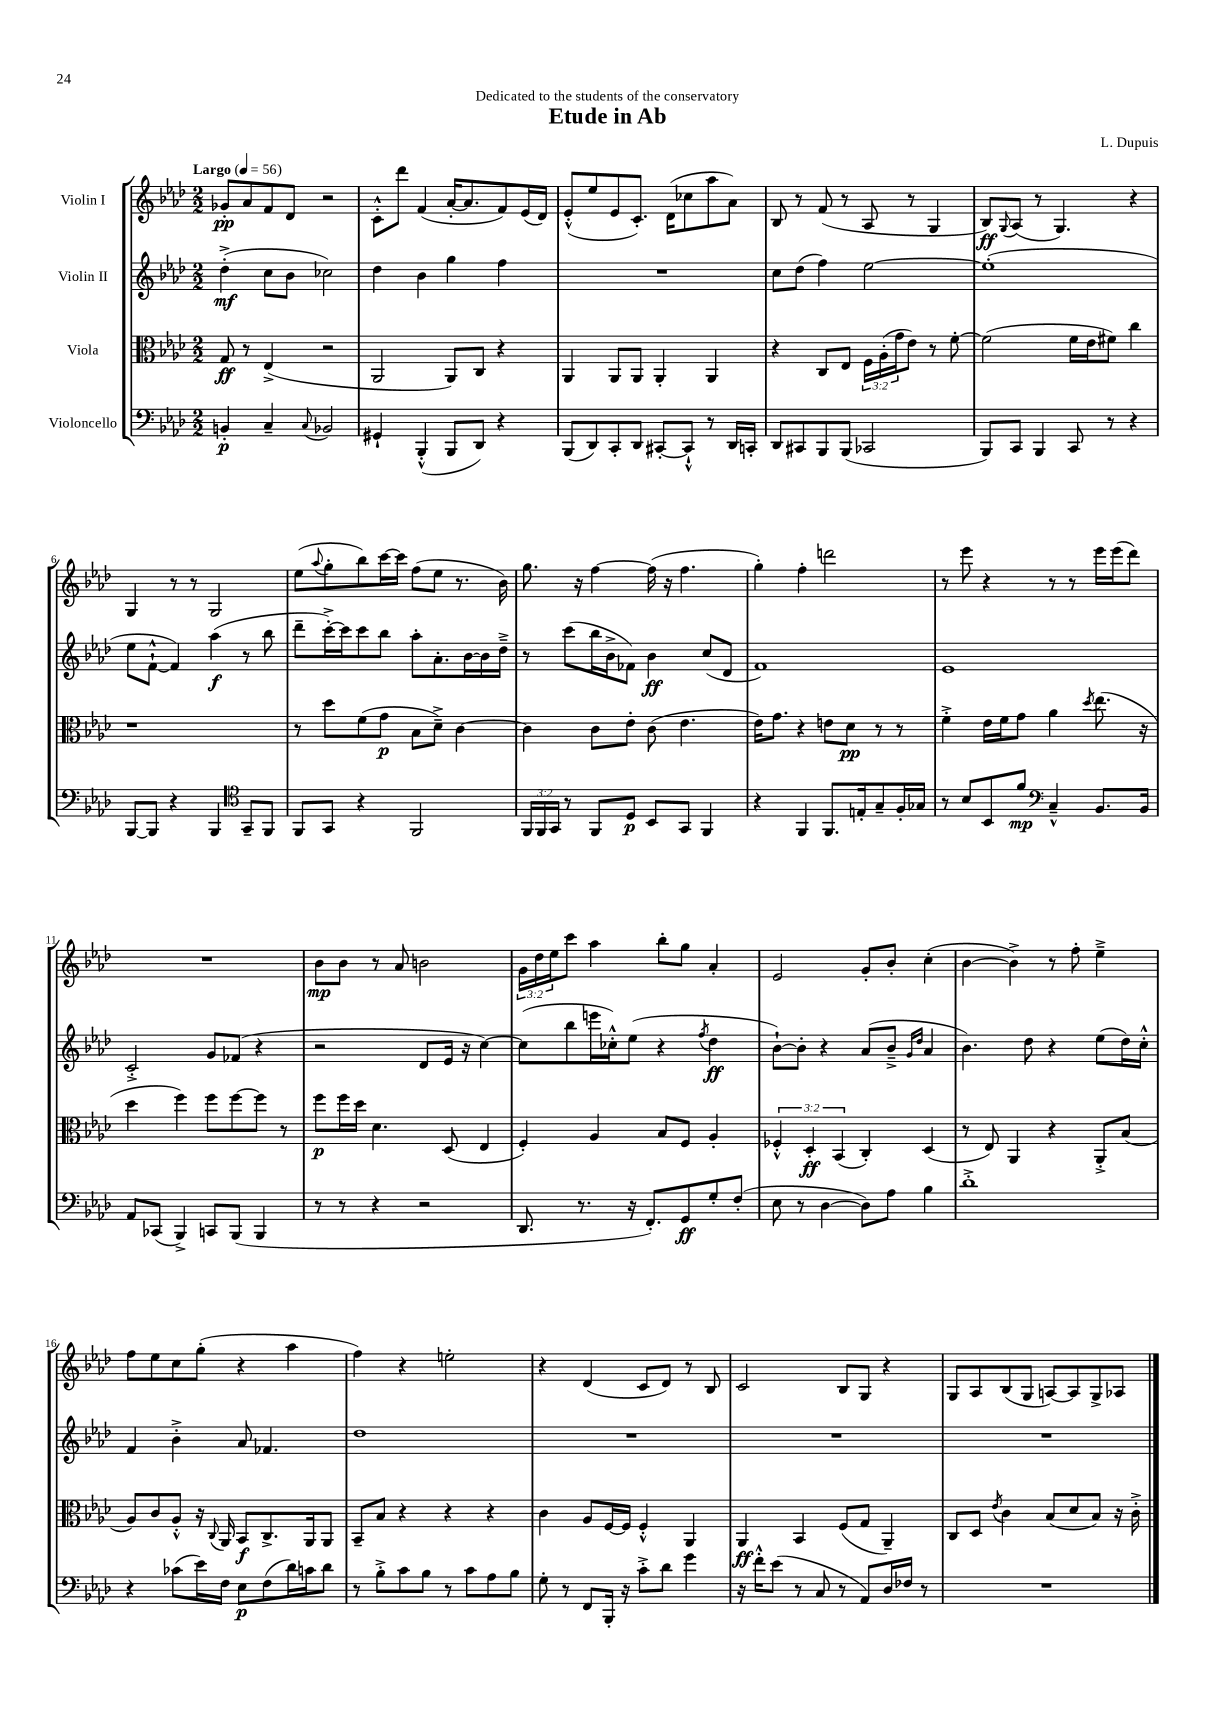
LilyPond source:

\header { title = "Etude in Ab" composer = "L. Dupuis" dedication = "Dedicated to the students of the conservatory" }
<<
\new StaffGroup <<
\new Staff = "s0" \with { instrumentName = "Violin I" } {
    \clef treble \key aes \major \numericTimeSignature \time 2/2 \override Staff.TupletNumber.text = #tuplet-number::calc-fraction-text \tempo "Largo" 4 = 56
    ges'8-.\pp aes'8 f'8 des'8 r2 |
    c'8-.-^ des'''8 f'4( aes'16~-. aes'8. f'8) ees'16( des'16) |
    ees'8-.-^( ees''8 ees'8 c'8.-.) des'16( ces''8 aes''8 aes'8) |
    bes8 r8 f'8( r8 aes8 r8 g4 |
    bes8\ff) \appoggiatura { g8 } aes8( r8 g4.) r4 |
    g4 r8 r8 g2 |
    ees''8( \appoggiatura { aes''8 } g''8-. bes''8) c'''16~ c'''16 f''8( ees''8 r8. bes'16) |
    g''8. r16 f''4~ f''16( r16 f''4. |
    g''4-.) f''4-. d'''2 |
    r8 ees'''8 r4 r8 r8 ees'''16 ees'''16( des'''8) |
    R1 |
    bes'8\mp bes'8 r8 aes'8 b'2 |
    \tuplet 3/2 { g'16 des''16 ees''16 } c'''8 aes''4 bes''8-. g''8 aes'4-. |
    ees'2 g'8-. bes'8-. c''4-.( |
    bes'4~ bes'4->) r8 f''8-. ees''4---> |
    f''8 ees''8 c''8 g''8-.( r4 aes''4 |
    f''4) r4 e''2-. |
    r4 des'4( c'8 des'8) r8 bes8 |
    c'2 bes8 g8 r4 |
    g8 aes8 bes8( g8 a8~) a8 g8-> aes8 \bar "|." |
}
\new Staff = "s1" \with { instrumentName = "Violin II" } {
    \clef treble \key aes \major \numericTimeSignature \time 2/2
    des''4-.->\mf( c''8 bes'8 ces''2) |
    des''4 bes'4 g''4 f''4 |
    R1 |
    c''8 des''8( f''4) ees''2~ |
    ees''1-.( |
    ees''8 f'8~-!-^ f'4) aes''4\f( r8 bes''8 |
    des'''8-- c'''16~-.->) c'''16 c'''8 bes''8 aes''8-. aes'8.-. bes'16~ bes'16 des''16---> |
    r8 c'''8( bes''16 bes'16-> fes'8) bes'4\ff c''8( des'8 |
    f'1) |
    ees'1 |
    c'2-.-> g'8 fes'8( r4 |
    r2 des'8 ees'16 r16 c''4~) |
    c''8( bes''8 e'''16 ces''16-.-^) ees''8( r4 \acciaccatura { f''8 } des''4\ff |
    bes'8~-!) bes'8-. r4 aes'8( bes'8---> \grace { g'16 des''16 } aes'4 |
    bes'4.) des''8 r4 ees''8( des''16) c''16-.-^ |
    f'4 bes'4-.-> aes'8 fes'4. |
    des''1 |
    R1 |
    R1 |
    R1 \bar "|." |
}
\new Staff = "s2" \with { instrumentName = "Viola" } {
    \clef alto \key aes \major \numericTimeSignature \time 2/2 \override Staff.TupletNumber.text = #tuplet-number::calc-fraction-text
    g8\ff r8 ees4->( r2 |
    aes,2 aes,8) c8 r4 |
    aes,4 aes,8 aes,8 aes,4-. aes,4 |
    r4 c8 ees8 \tuplet 3/2 { f16 aes16-.( g'16 } ees'8) r8 f'8~-. |
    f'2( f'16 ees'16 fis'8) c''4 |
    r1 |
    r8 des''8 f'8( g'8\p bes8 des'8--->) c'4~ |
    c'4 c'8 ees'8-. c'8( ees'4. |
    ees'16) g'8. r4 e'8 des'8\pp r8 r8 |
    f'4-.-> ees'16 f'16 g'8 aes'4 \acciaccatura { des''8 } ees''8.( r16 |
    des''4 f''4) f''8 f''8~ f''8 r8 |
    f''8\p f''16 des''16 des'4. des8( ees4 |
    f4-.) aes4 bes8 f8 aes4-. |
    \tuplet 3/2 { fes4-.-^ des4-.\ff bes,4( } c4-.) des4( |
    r8 ees8) aes,4 r4 aes,8-.-> bes8( |
    aes8) c'8 aes8-.-^ r16 \appoggiatura { c8 } aes,16 bes,8\f c8.-> aes,16 aes,8 |
    bes,8-- bes8 r4 r4 r4 |
    c'4 aes8 f16~ f16 f4-.-^ aes,4 |
    aes,4\ff bes,4 f8( g8 aes,4--) |
    c8 des8 \acciaccatura { ees'8 } c'4 bes8( des'8 bes8) r16 c'16-.-> \bar "|." |
}
\new Staff = "s3" \with { instrumentName = "Violoncello" } {
    \clef bass \key aes \major \numericTimeSignature \time 2/2 \override Staff.TupletNumber.text = #tuplet-number::calc-fraction-text
    b,4-.\p c4-- \appoggiatura { c8 } bes,2 |
    gis,4-! bes,,4-.-^( bes,,8 des,8) r4 |
    bes,,8( des,8) c,8-. des,8 cis,8~-. cis,8-!-^ r8 des,16 c,16-. |
    des,8 cis,8 bes,,8 bes,,8( ces,2 |
    bes,,8) c,8 bes,,4 c,8 r8 r4 |
    bes,,8~ bes,,8 r4 bes,,4 \clef tenor g,8-- f,8 |
    f,8 g,8 r4 f,2 |
    \tuplet 3/2 { f,16 f,16 g,16 } r8 f,8 des8\p bes,8 g,8 f,4 |
    r4 f,4 f,8. e16-. g8-- f16-. ges16 |
    r8 bes8 bes,8 f'8\mp \clef bass c4---^ bes,8. bes,16 |
    aes,8 ces,8( bes,,4->) c,8 bes,,8( bes,,4 |
    r8 r8 r4 r2 |
    des,8. r8. r16 f,8.-.) g,8\ff g8-. f8-.( |
    ees8 r8 des4~ des8) aes8 bes4 |
    des'1-.-> |
    r4 ces'8( ees'16) f16 ees8\p f8( des'16) c'16 des'8 |
    r8 bes8-.-> c'8 bes8 r8 c'8 aes8 bes8 |
    g8-. r8 f,8 bes,,16-. r16 c'8-.-> des'8 g'4 |
    r16 f'16-.-^ ees'8( r8 c8 r8 aes,8) des16 fes16 r8 |
    R1 \bar "|." |
}
>>
>>
